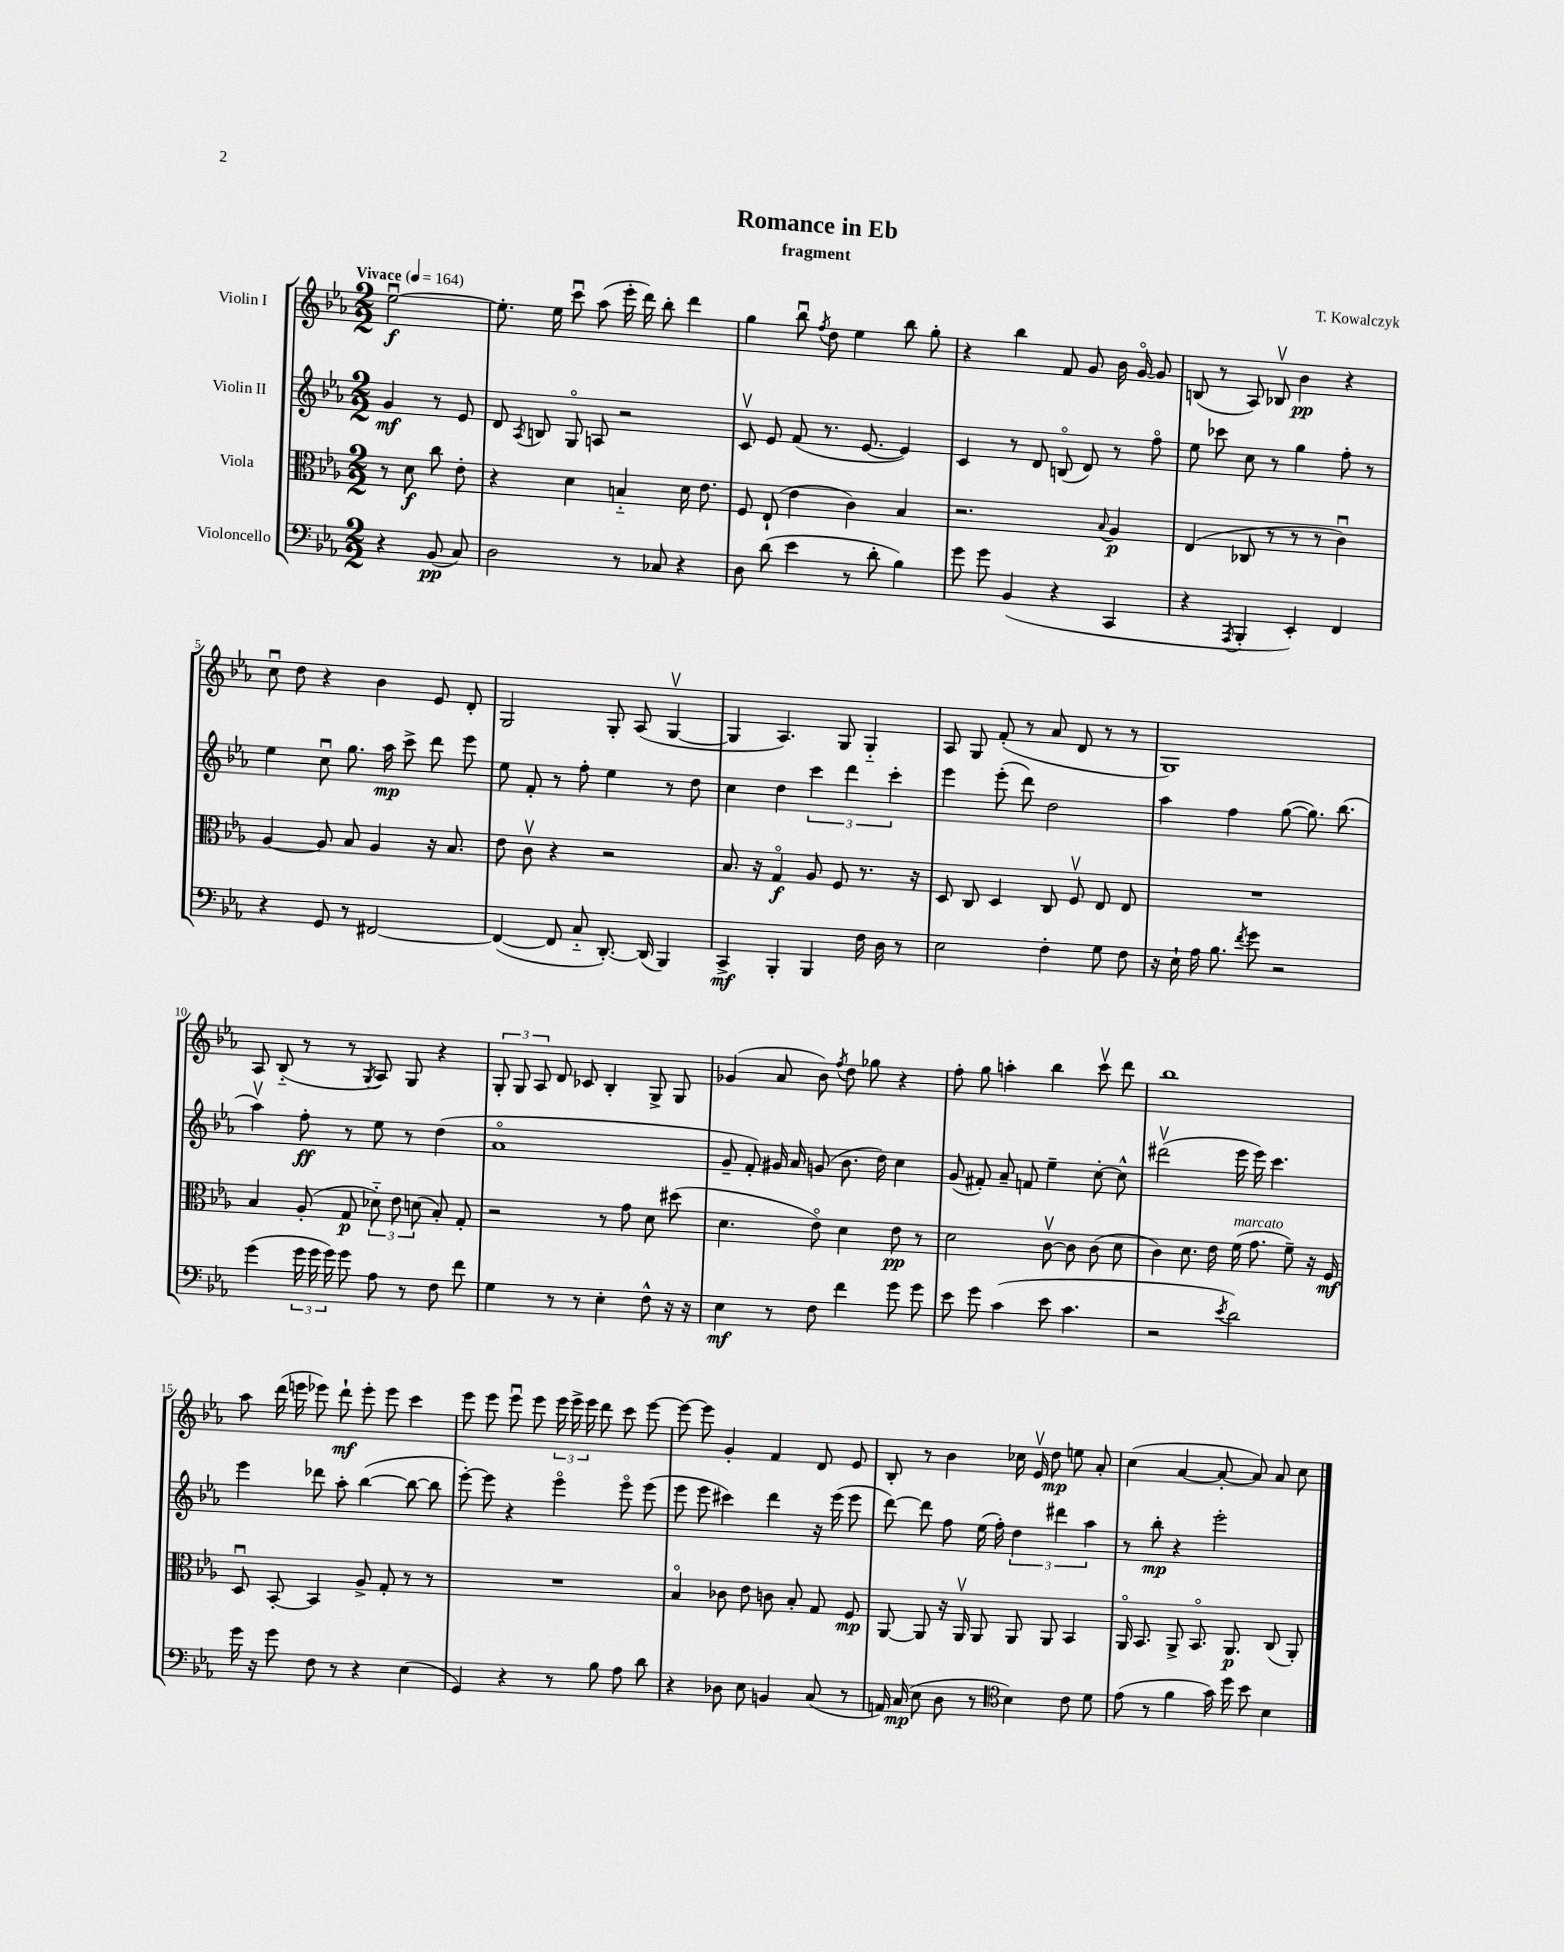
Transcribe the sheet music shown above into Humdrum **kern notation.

**kern	**dynam	**kern	**dynam	**kern	**dynam	**kern	**dynam
*part4	*part4	*part3	*part3	*part2	*part2	*part1	*part1
*staff4	*staff4	*staff3	*staff3	*staff2	*staff2	*staff1	*staff1
*I"Violoncello	*	*I"Viola	*	*I"Violin II	*	*I"Violin I	*
*clefF4	*	*clefC3	*	*clefG2	*	*clefG2	*
*k[b-e-a-]	*	*k[b-e-a-]	*	*k[b-e-a-]	*	*k[b-e-a-]	*
*M2/2	*	*M2/2	*	*M2/2	*	*M2/2	*
*MM164	*	*MM164	*	*MM164	*	*MM164	*
=	=	=	=	=	=	=	=
!	!	!	!	!	!	!LO:TX:a:B:t=Vivace	!
4r	.	8r	.	4g/	mf	[2ee-u\	f
.	.	8d\	f	.	.	.	.
(8BB-/	pp	8cc\	.	8r	.	.	.
8C/)	.	8e-'\	.	8e-/	.	.	.
=1	=1	=1	=1	=1	=1	=1	=1
2D\	.	4r	.	8d/	.	8.ee-'\]	.
.	.	.	.	8qA-/	.	.	.
.	.	.	.	8Bn/	.	.	.
.	.	.	.	.	.	16ee-\	.
.	.	4d\	.	8G/	.	8cccu\	.
.	.	.	.	8An/	.	(8aa-\	.
8r	.	4Bn/	.	2r	.	16eee-'\	.
.	.	.	.	.	.	16ddd\)	.
8C-X/	.	.	.	.	.	8bb-'\	.
4r	.	16d\	.	.	.	4ddd\	.
.	.	8.e-\	.	.	.	.	.
=2	=2	=2	=2	=2	=2	=2	=2
8D\	.	8F/	.	8cv/	.	4gg\	.
(8d\	.	(8E-`/	.	8e-/	.	.	.
4e-\	.	4e-\	.	(8f/	.	8bb-u\	.
.	.	.	.	.	.	8qff/	.
.	.	.	.	8.r	.	8dd\	.
8r	.	4c\)	.	.	.	4ee-\	.
.	.	.	.	[8.e-/	.	.	.
8d'\	.	.	.	.	.	.	.
4B-\)	.	4B-/	.	4e-/])	.	8bb-\	.
.	.	.	.	.	.	8gg'\	.
=3	=3	=3	=3	=3	=3	=3	=3
8g\	.	2.r	.	4c/	.	4r	.
8g\	.	.	.	.	.	.	.
(4BB-/	.	.	.	8r	.	4bb-\	.
.	.	.	.	8d/	.	.	.
4r	.	.	.	(8Bn/	.	8f/	.
.	.	.	.	8d/)	.	8g/	.
.	.	8qqB-/	.	.	.	.	.
4CC/	.	4A-/	p	8r	.	16b-\	.
.	.	.	.	.	.	[16g/	.
.	.	.	.	8ff\	.	8g/]	.
=4	=4	=4	=4	=4	=4	=4	=4
4r	.	(4E-/	.	8ee-\	.	(8Bn/	.
.	.	.	.	8ccc-X\	.	8r	.
8qAAA-/	.	.	.	.	.	.	.
4BBB-'/	.	8C-X/	.	8cc\	.	8A-/)	.
.	.	8r	.	8r	.	8B-Xv/	.
4EE-'/)	.	8r	.	4gg\	.	4b-\	pp
.	.	8r	.	.	.	.	.
4FF/	.	4cu\)	.	8ff'\	.	4r	.
.	.	.	.	8r	.	.	.
!!LO:LB:g=z
=5	=5	=5	=5	=5	=5	=5	=5
4r	.	[4A-/	.	4ee-\	.	8ccu\	.
.	.	.	.	.	.	8dd\	.
8GG/	.	8A-/]	.	8ccu\	.	4r	.
8r	.	8B-/	.	8.gg\	.	.	.
[2FF#X/	.	4A-/	.	.	.	4b-\	.
.	.	.	.	16aa-\	mp	.	.
.	.	.	.	8ccc^\	.	.	.
.	.	16r	.	8ddd\	.	8e-/	.
.	.	8.B-/	.	.	.	.	.
.	.	.	.	8eee-\	.	8d'/	.
=6	=6	=6	=6	=6	=6	=6	=6
(4FF#/_	.	8e-\	.	8ee-\	.	2G/	.
.	.	8cv\	.	8f'/	.	.	.
8FF#/]	.	4r	.	8r	.	.	.
8C/	.	.	.	8ff'\	.	.	.
[8.DD'/)	.	2r	.	4ee-\	.	8G'/	.
.	.	.	.	.	.	(8A-/	.
(16DD/]	.	.	.	.	.	.	.
4BBB-/)	.	.	.	8r	.	[4Gv/	.
.	.	.	.	8dd\	.	.	.
=7	=7	=7	=7	=7	=7	=7	=7
4CC^/	mf	8.B-/	.	4cc\	.	4G/]	.
.	.	16r	.	.	.	.	.
4BBB-'/	.	4G/	f	4dd\	.	4.A-/)	.
4BBB-/	.	8A-/	.	6ccc\	.	.	.
.	.	8F/	.	.	.	8G/	.
.	.	.	.	6ddd\	.	.	.
16F\	.	8.r	.	.	.	4G/	.
16D\	.	.	.	.	.	.	.
.	.	.	.	6ccc'\	.	.	.
8r	.	.	.	.	.	.	.
.	.	16r	.	.	.	.	.
=8	=8	=8	=8	=8	=8	=8	=8
2E-\	.	8D/	.	4eee-\	.	8A-/	.
.	.	8C/	.	.	.	8G/	.
.	.	4D/	.	(8eee-'\	.	(8f'/	.
.	.	.	.	8ddd\)	.	8r	.
4F'\	.	8C/	.	2dd\	.	8a-/	.
.	.	8Fv/	.	.	.	8d/	.
8G\	.	8E-/	.	.	.	8r	.
8F\	.	8E-/	.	.	.	8r	.
=9	=9	=9	=9	=9	=9	=9	=9
16r	.	1r	.	4aa-\	.	1G)	.
16E-`\	.	.	.	.	.	.	.
16A-\	.	.	.	.	.	.	.
8.B-\	.	.	.	.	.	.	.
.	.	.	.	4ff\	.	.	.
8qf/	.	.	.	.	.	.	.
8g\	.	.	.	.	.	.	.
2r	.	.	.	([8gg\	.	.	.
.	.	.	.	8.gg\])	.	.	.
.	.	.	.	(8.bb-\	.	.	.
!!LO:LB:g=z
=10	=10	=10	=10	=10	=10	=10	=10
(4g\	.	4B-/	.	4aa-v\)	.	8A-/	.
.	.	.	.	.	.	(8B-/	.
24g\	.	(8A-'/	.	8ff'\	ff	8r	.
24g\	.	.	.	.	.	.	.
24g\)	.	.	.	.	.	.	.
8g\	.	8G/	p	8r	.	8r	.
.	.	.	.	.	.	8qG/	.
8A-\	.	12d-X\)	.	8ee-\	.	8A-/)	.
.	.	12e-\	.	.	.	.	.
8r	.	.	.	8r	.	8G/	.
.	.	(12dn\	.	.	.	.	.
8F\	.	8B-'/)	.	(4dd\	.	4r	.
8f\	.	8G'/	.	.	.	.	.
=11	=11	=11	=11	=11	=11	=11	=11
4G\	.	2r	.	1a-	.	12G'/	.
.	.	.	.	.	.	12G/	.
.	.	.	.	.	.	12A-/	.
8r	.	.	.	.	.	8d/	.
8r	.	.	.	.	.	8c-X/	.
4E-'\	.	8r	.	.	.	4B-'/	.
.	.	8g\	.	.	.	.	.
8F^^\	.	8d\	.	.	.	8G^/	.
16r	.	(8dd#X\	.	.	.	8G/	.
16r	.	.	.	.	.	.	.
=12	=12	=12	=12	=12	=12	=12	=12
4E-\	mf	4.d\	.	8g~/	.	(4g-X/	.
.	.	.	.	8f'/)	.	.	.
8r	.	.	.	16g#X/	.	8a-/	.
.	.	.	.	16a-/	.	.	.
8F\	.	8e-\)	.	(8gn/	.	8b-\)	.
.	.	.	.	.	.	8qff/	.
4f\	.	4d\	.	8.b-\	.	8dd\	.
.	.	.	.	.	.	8gg-X\	.
.	.	.	.	16dd\)	.	.	.
8g\	.	8e-\	pp	4cc\	.	4r	.
8g\	.	8r	.	.	.	.	.
=13	=13	=13	=13	=13	=13	=13	=13
8e-\	.	2d\	.	(8g/	.	8ff'\	.
8g\	.	.	.	8f#X'/)	.	8gg\	.
(4c\	.	.	.	8a-~/	.	4aan'\	.
.	.	.	.	8fn/	.	.	.
8e-\	.	[8cv\	.	4ee-~\	.	4bb-\	.
4.c\	.	8c\]	.	.	.	.	.
.	.	(8c\	.	[8cc'\	.	8cccv\	.
.	.	8d\	.	8cc^^\]	.	8ddd\	.
=14	=14	=14	=14	=14	=14	=14	=14
2r	.	4c\)	.	(2ddd#Xv\	.	1bb-	.
.	.	8.d\	.	.	.	.	.
.	.	16e-\	.	.	.	.	.
8qe-/	.	.	.	.	.	.	.
!	!	!LO:TX:a:i:t=marcato	!	!	!	!	!
2d\)	.	(16f\	.	16eee-\	.	.	.
.	.	8.g\	.	16eee-\)	.	.	.
.	.	.	.	4.ccc\	.	.	.
.	.	8f~\)	.	.	.	.	.
.	.	16r	.	.	.	.	.
.	.	16F/	mf	.	.	.	.
!!LO:LB:g=z
=15	=15	=15	=15	=15	=15	=15	=15
16g\	.	8Du/	.	4eee-\	.	8aa-\	.
16r	.	.	.	.	.	.	.
8g\	.	[8BB-'/	.	.	.	(16ddd\	.
.	.	.	.	.	.	16eeen\	.
8F\	.	4BB-/]	.	8ddd-X\	.	8eee-X\)	.
8r	.	.	.	8aa-'\	.	8ddd`\	mf
4r	.	8A-^/	.	([4bb-\	.	8eee-'\	.
.	.	8G'/	.	.	.	8eee-\	.
(4E-\	.	8r	.	8bb-\_	.	4ccc\	.
.	.	8r	.	8bb-\]	.	.	.
=16	=16	=16	=16	=16	=16	=16	=16
4GG/)	.	1r	.	[8eee-'\)	.	8eee-\	.
.	.	.	.	8eee-\]	.	8eee-\	.
4r	.	.	.	4r	.	8eee-u\	.
.	.	.	.	.	.	8eee-\	.
8r	.	.	.	4eee-\	.	24eee-\	.
.	.	.	.	.	.	24eee-^\	.
.	.	.	.	.	.	24eee-\	.
8B-\	.	.	.	.	.	8ddd\	.
8A-\	.	.	.	8eee-\	.	8ccc\	.
8d\	.	.	.	(8eee-\	.	[8eee-\	.
=17	=17	=17	=17	=17	=17	=17	=17
4r	.	4B-/	.	8eee-\	.	8eee-\_	.
.	.	.	.	8eee-\	.	8eee-\]	.
8D-X\	.	8c-X\	.	4ccc#X\)	.	4g'/	.
8E-\	.	8e-\	.	.	.	.	.
4BBn/	.	8cn\	.	4ddd\	.	4f/	.
.	.	8B-'/	.	.	.	.	.
(8C/	.	8G/	.	16r	.	8d/	.
.	.	.	.	(16eee-\	.	.	.
8r	.	8F/	mp	8eee-\	.	8e-/	.
=18	=18	=18	=18	=18	=18	=18	=18
16AAn/)	.	[8AA-/	.	[8ddd\)	.	8B-'/	.
(16C/	mp	.	.	.	.	.	.
8E-\	.	8AA-/]	.	8ddd\]	.	8r	.
8D\	.	16r	.	8ff\	.	4b-\	.
.	.	16AA-v/	.	.	.	.	.
8r	.	8AA-/	.	(16ee-\	.	.	.
.	.	.	.	16ff'\)	.	.	.
*clefC4	*	*	*	*	*	*	*
4B-\)	.	8AA-/	.	6dd\	.	16cc-X\	.
.	.	.	.	.	.	16e-v/	.
.	.	8AA-/	.	.	.	8dd\	mp
.	.	.	.	6ddd#X\	.	.	.
8c\	.	4BB-/	.	.	.	8een\	.
.	.	.	.	6aa-\	.	.	.
8d\	.	.	.	.	.	8a-'/	.
=19	=19	=19	=19	=19	=19	=19	=19
(8e-\	.	16AA-/	.	8r	.	(4cc\	.
.	.	8.BB-/	.	.	.	.	.
8r	.	.	.	8bb-'\	mp	.	.
4f\	.	8AA-^/	.	4r	.	[4a-/	.
.	.	8.BB-/	.	.	.	.	.
16g\)	.	.	.	2eee-'\	.	8a-'/_	.
16dd\	.	8.AA-/	p	.	.	.	.
8b-\	.	.	.	.	.	8a-/])	.
4B-\	.	(8C/	.	.	.	8a-/	.
.	.	8AA-'/)	.	.	.	8cc\	.
==	==	==	==	==	==	==	==
*-	*-	*-	*-	*-	*-	*-	*-
